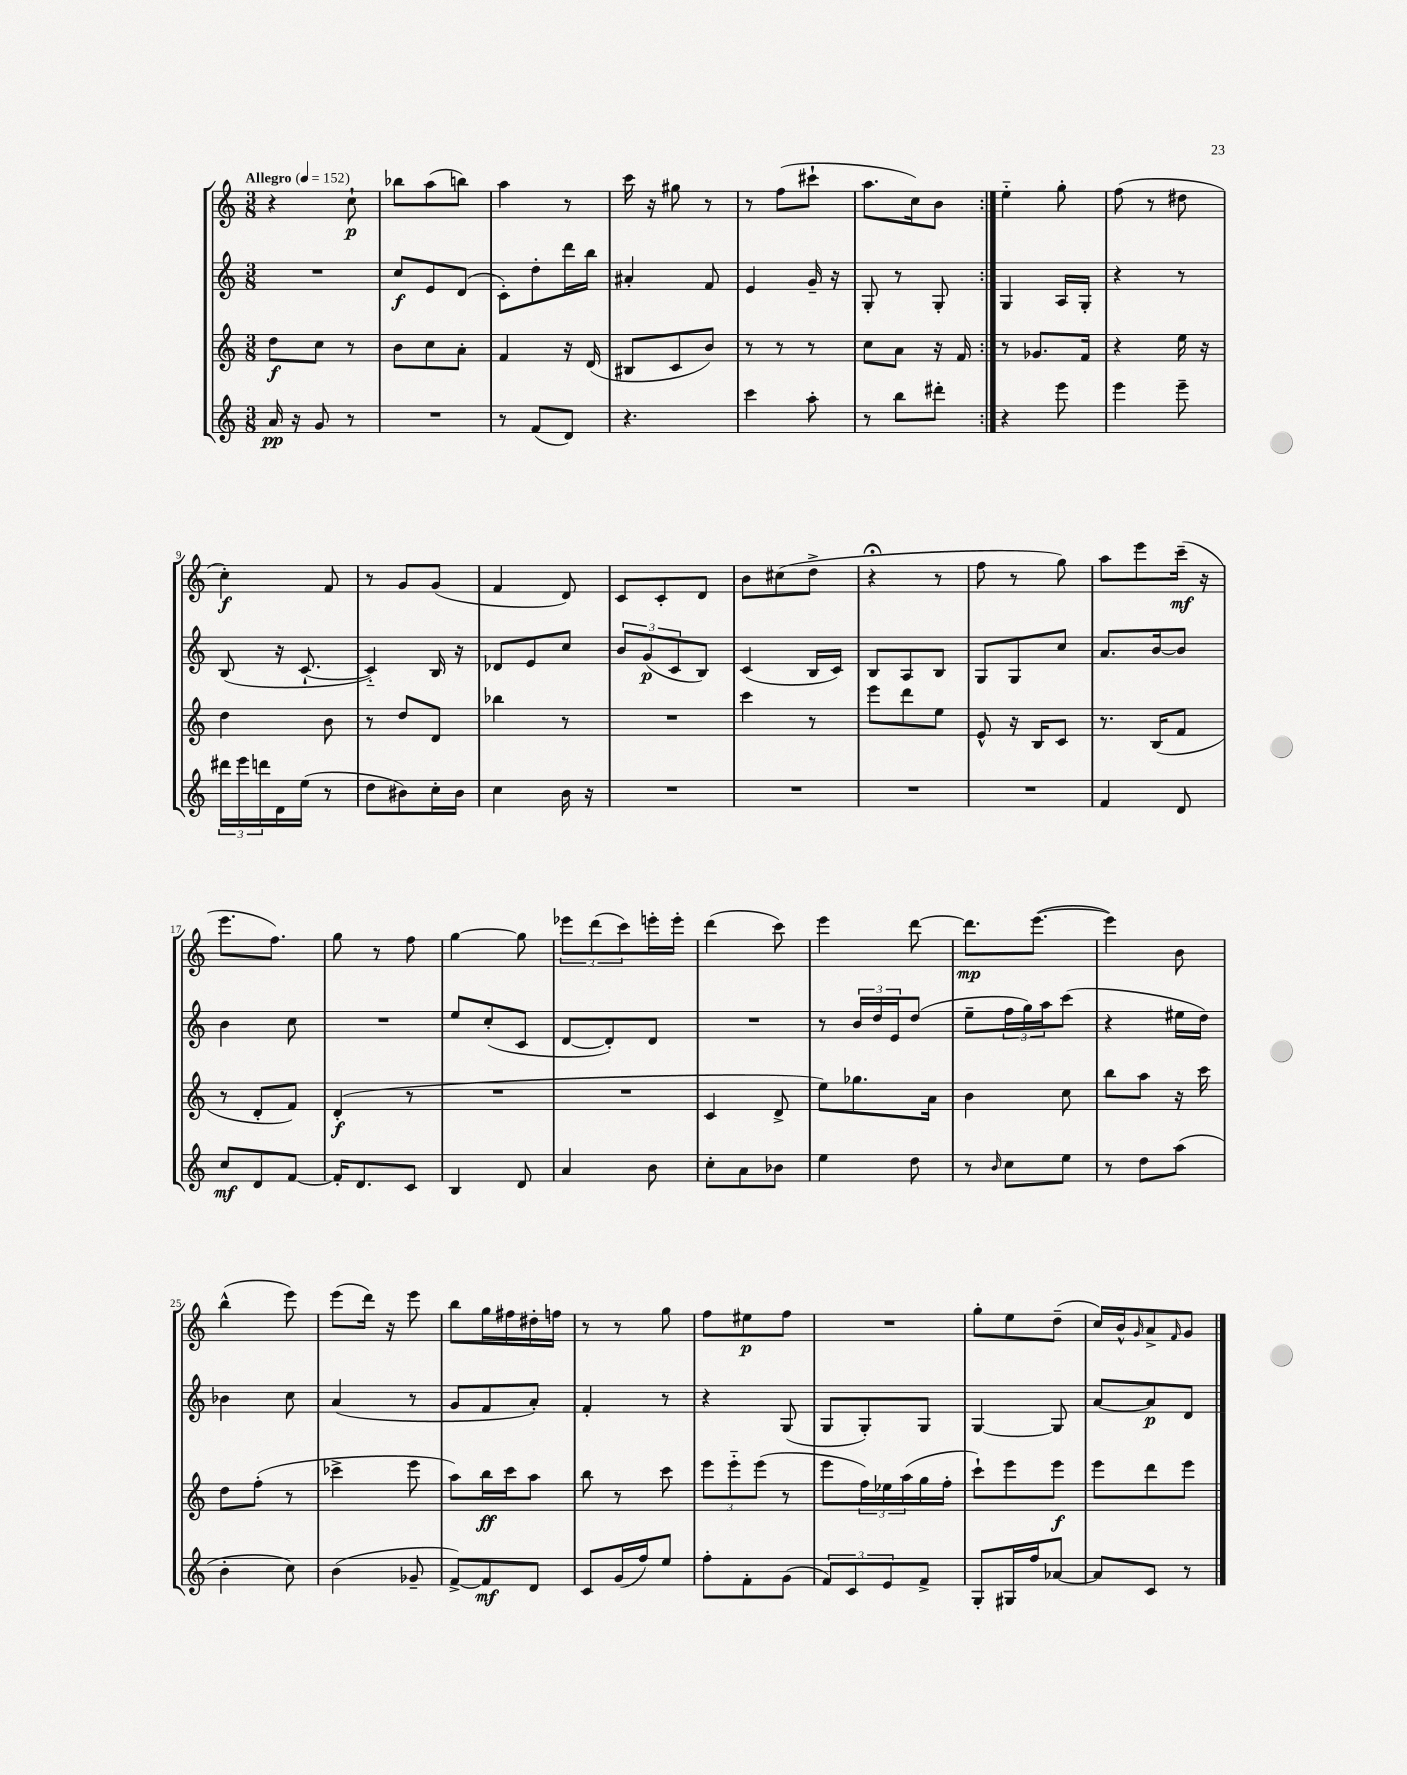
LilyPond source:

<<
\new StaffGroup <<
\new Staff = "s0" {
    \clef treble \key c \major \numericTimeSignature \time 3/8 \tempo "Allegro" 4 = 152
    \repeat volta 2 { r4 c''8-!\p |
    bes''8 a''8( b''8) |
    a''4 r8 |
    c'''16 r16 gis''8 r8 |
    r8 f''8( cis'''8-! |
    a''8. c''16) b'8 | }
    e''4-_ g''8-. |
    f''8( r8 dis''8 |
    c''4-.\f) f'8 |
    r8 g'8 g'8( |
    f'4 d'8) |
    c'8 c'8-. d'8 |
    b'8 cis''8( d''8-> |
    r4\fermata r8 |
    f''8 r8 g''8) |
    a''8 e'''8 c'''16--\mf( r16 |
    e'''8. f''8.) |
    g''8 r8 f''8 |
    g''4~ g''8 |
    \tuplet 3/2 { ees'''8 d'''8( c'''8) } e'''16-. e'''16-. |
    d'''4( c'''8) |
    e'''4 d'''8~ |
    d'''8.\mp e'''8.~( |
    e'''4) b'8 |
    b''4-^( e'''8) |
    e'''8( d'''16) r16 e'''8 |
    b''8 g''16 fis''16 dis''16-. f''16 |
    r8 r8 g''8 |
    f''8 eis''8\p f''8 |
    R4. |
    g''8-. e''8 d''8--( |
    c''16) b'16-^ \grace { g'16 } a'8-> \grace { f'16 } g'8 \bar "|." |
}
\new Staff = "s1" {
    \clef treble \key c \major \numericTimeSignature \time 3/8
    \repeat volta 2 { R4. |
    c''8\f e'8 d'8( |
    c'8-.) d''8-. d'''16 b''16 |
    ais'4-. f'8 |
    e'4 g'16-- r16 |
    g8-. r8 g8-. | }
    g4 a16 g16-. |
    r4 r8 |
    b8( r16 c'8.~-! |
    c'4-_) b16 r16 |
    des'8 e'8 c''8 |
    \tuplet 3/2 { b'8 g'8\p( c'8 } b8) |
    c'4( b16 c'16) |
    b8 a8 b8 |
    g8 g8 c''8 |
    a'8. b'16~ b'8 |
    b'4 c''8 |
    R4. |
    e''8 c''8-.( c'8 |
    d'8~ d'8-.) d'8 |
    R4. |
    r8 \tuplet 3/2 { b'16 d''16 e'16 } d''8( |
    e''8-- \tuplet 3/2 { f''16 g''16) a''16 } c'''8( |
    r4 eis''16 d''16) |
    bes'4 c''8 |
    a'4( r8 |
    g'8 f'8 a'8-.) |
    f'4-. r8 |
    r4 g8( |
    g8 g8-.) g8 |
    g4~ g8 |
    a'8~ a'8\p d'8 \bar "|." |
}
\new Staff = "s2" {
    \clef treble \key c \major \numericTimeSignature \time 3/8
    \repeat volta 2 { d''8\f c''8 r8 |
    b'8 c''8 a'8-. |
    f'4 r16 d'16( |
    bis8 c'8 b'8) |
    r8 r8 r8 |
    c''8 a'8 r16 f'16 | }
    r8 ges'8. f'16 |
    r4 e''16 r16 |
    d''4 b'8 |
    r8 d''8 d'8 |
    bes''4 r8 |
    R4. |
    c'''4 r8 |
    e'''8 d'''8 e''8 |
    e'8-^ r16 b16 c'8 |
    r8. b16( f'8 |
    r8 d'8-. f'8) |
    d'4-.\f( r8 |
    R4. |
    R4. |
    c'4 d'8-> |
    e''8) ges''8. a'16 |
    b'4 c''8 |
    b''8 a''8 r16 c'''16 |
    d''8 f''8-.( r8 |
    ces'''4-> e'''8 |
    a''8) b''16\ff c'''16 a''8 |
    b''8 r8 c'''8 |
    \tuplet 3/2 { e'''8 e'''8-_ e'''8( } r8 |
    e'''8 \tuplet 3/2 { f''16) ees''16 a''16( } g''16 f''16-. |
    c'''8-!) e'''8 e'''8\f |
    e'''8 d'''8 e'''8 \bar "|." |
}
\new Staff = "s3" {
    \clef treble \key c \major \numericTimeSignature \time 3/8
    \repeat volta 2 { a'16\pp r16 g'8 r8 |
    R4. |
    r8 f'8( d'8) |
    r4. |
    c'''4 a''8-. |
    r8 b''8 dis'''8-. | }
    r4 e'''8 |
    e'''4 e'''8-- |
    \tuplet 3/2 { dis'''16 e'''16 d'''16 } d'16 e''16( r8 |
    d''8 bis'8) c''16-. bis'16 |
    c''4 b'16 r16 |
    R4. |
    R4. |
    R4. |
    R4. |
    f'4 d'8 |
    c''8\mf d'8 f'8~ |
    f'16-. d'8. c'8 |
    b4 d'8 |
    a'4 b'8 |
    c''8-. a'8 bes'8 |
    e''4 d''8 |
    r8 \grace { b'16 } c''8 e''8 |
    r8 d''8 a''8( |
    b'4-. c''8) |
    b'4( ges'8-- |
    f'8~->) f'8\mf d'8 |
    c'8 g'16( f''16) e''8 |
    f''8-. f'8-. g'8( |
    \tuplet 3/2 { f'8) c'8 e'8 } f'8-> |
    g8-. gis16 f''16 aes'8~ |
    aes'8 c'8 r8 \bar "|." |
}
>>
>>
